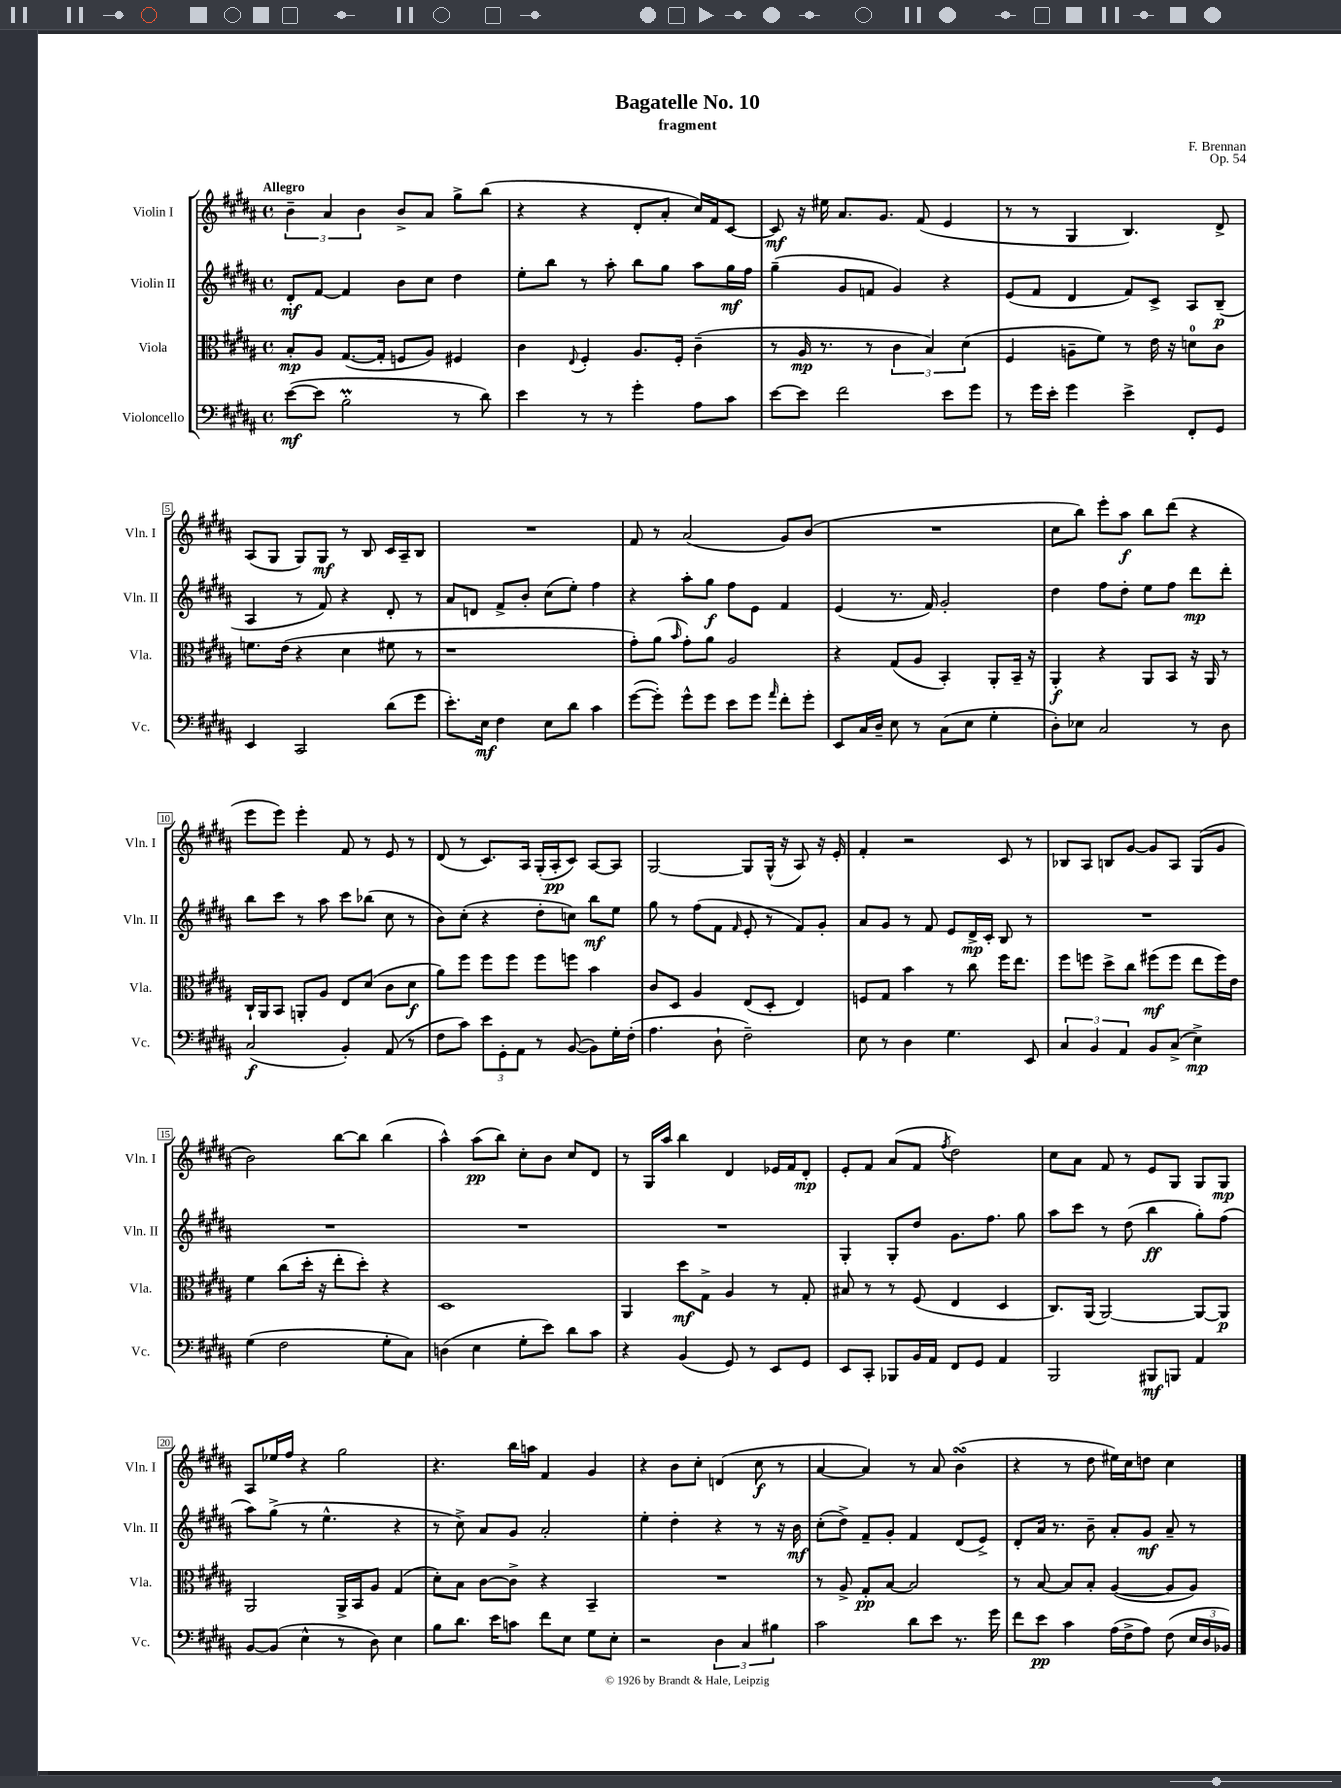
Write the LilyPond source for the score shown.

\header { title = "Bagatelle No. 10" composer = "F. Brennan" subtitle = "fragment" opus = "Op. 54" }
<<
\new StaffGroup <<
\new Staff = "s0" \with { instrumentName = "Violin I" shortInstrumentName = "Vln. I" } {
    \clef treble \key b \major \defaultTimeSignature \time 4/4 \tempo "Allegro"
    \autoBeamOff \tuplet 3/2 { b'4-- ais'4 b'4 } b'8[-> ais'8] gis''8[-> b''8]( |
    r4 r4 dis'8[-. ais'8]-. cis''16[) fis'16 cis'8]~ |
    cis'8\mf r16 eis''16 ais'8.[ gis'8.] fis'8( e'4 |
    r8 r8 gis4 b4.) dis'8-> |
    ais8[( gis8] gis8[) gis8]\mf r8 b8 cis'16[ ais16-- b8] |
    R1 |
    fis'8 r8 ais'2( gis'8[) b'8]( |
    R1 |
    cis''8[ b''8]) e'''8[-. ais''8]\f b''8[ dis'''8]( r4 |
    e'''8[ e'''8]) e'''4-. fis'8 r8 e'8 r8 |
    dis'8( r8 cis'8.[) ais16] gis16[-.( ais16-.\pp cis'8]) ais8[~ ais8] |
    gis2~ gis8[ gis16]-^( r16 ais8) r16 e'16-. |
    fis'4-. r2 cis'8 r8 |
    bes8[ ais8] b8[ gis'8]~ gis'8[ ais8] gis8[( gis'8] |
    b'2) b''8[~ b''8] b''4( |
    ais''4-^) ais''8[\pp( b''8]) cis''8[-. b'8] cis''8[ dis'8] |
    r8 gis16[ ais''16] b''4 dis'4 ees'16[ fis'16 dis'8]-.\mp |
    e'8[-. fis'8] ais'8[( fis'8] \acciaccatura { fis''8 } dis''2) |
    cis''8[ ais'8] fis'8 r8 e'8[ gis8] gis8[ gis8]\mp |
    ais8[ ees''16 fis''16] r4 gis''2 |
    r4. b''16[ a''16] fis'4 gis'4 |
    r4 b'8[ cis''8]-. d'4( cis''8\f r8 |
    ais'4~ ais'4) r8 ais'8 b'4\turn( |
    r4 r8 dis''8 eis''16[) cis''16 d''8] cis''4 \bar "|." |
}
\new Staff = "s1" \with { instrumentName = "Violin II" shortInstrumentName = "Vln. II" } {
    \clef treble \key b \major \defaultTimeSignature \time 4/4
    \autoBeamOff dis'8[-.\mf fis'8]~ fis'4 b'8[ cis''8] dis''4 |
    e''8[-. b''8] r8 ais''8-. b''8[ gis''8] ais''8[ gis''16\mf fis''16] |
    gis''4--( gis'8[ f'8] gis'4) r4 |
    e'8[( fis'8] dis'4 fis'8[) cis'8]-> ais8[ b8]--\p( |
    ais4 r8 fis'8) r4 dis'8-. r8 |
    ais'8[ d'8] fis'8[-> b'8]-. cis''8[( e''8]-.) fis''4 |
    r4 ais''8[-. gis''8]\f fis''8[ e'8] fis'4 |
    e'4( r8. fis'16) gis'2-. |
    dis''4 fis''8[ dis''8]-. e''8[ fis''8] dis'''8[\mp dis'''8]-. |
    b''8[ cis'''8] r8 ais''8 cis'''8[ bes''8]( cis''8 r8 |
    b'8[) cis''8]-.( r4 dis''8[-. c''8]) b''8[\mf e''8] |
    gis''8 r8 fis''8[( fis'8] \grace { fis'16 } e'8-. r8 fis'8[) gis'8]-. |
    ais'8[ gis'8] r8 fis'8 e'8[ dis'16->\mp cis'16]-. b8 r8 |
    R1 |
    R1 |
    R1 |
    R1 |
    gis4-. gis8[-. dis''8] gis'8.[ fis''8.] gis''8 |
    ais''8[ cis'''8] r8 dis''8( b''4\ff gis''8[-.) fis''8]( |
    ais''8[) gis''8]->( r8 e''4.-^ r4 |
    r8 cis''8->) ais'8[ gis'8] ais'2-. |
    e''4-. dis''4-. r4 r8 r16 b'16\mf |
    cis''8[-.( dis''8]->) fis'8[-- gis'8]-. fis'4 dis'8[( e'8]->) |
    dis'8[-. ais'16] r8. b'8-- ais'8[-. gis'8]\mf ais'8-- r8 \bar "|." |
}
\new Staff = "s2" \with { instrumentName = "Viola" shortInstrumentName = "Vla." } {
    \clef alto \key b \major \defaultTimeSignature \time 4/4
    \autoBeamOff b8[-.\mp ais8] gis8.[~( gis16]-. f8[ ais8]) fis4 |
    cis'4 \appoggiatura { e8 } fis4-. ais8.[ fis16]-. cis'4--( |
    r8 ais16\mp r8. r8 \tuplet 3/2 { cis'4 b4) dis'4( } |
    fis4 a8[-- fis'8]) r8 e'16 r16 d'8[-0 cis'8] |
    f'8.[ e'16]( r4 dis'4 fis'8 r8 |
    r1 |
    gis'8[-.) ais'8]( \grace { b'16 } gis'8[-.) ais'8] ais2 |
    r4 gis8[( ais8] b,4-.) ais,8[-. b,16]-- r16 |
    ais,4-.\f r4 ais,8[ b,8] r16 ais,16 r8 |
    cis16[-! ais,16 b,8] a,8[-. ais8] e8[ dis'8]( cis'8[ dis'8]\f |
    ais'8[) fis''8] fis''8[ fis''8] fis''8[ f''8] b'4 |
    cis'8[ dis8] ais4 e8[( dis8]-. e4) |
    f8[ gis8] b'4 r8 cis''8 fis''16[ e''8.] |
    fis''8[ f''8] dis''8[-> cis''8] fis''8[\mf( fis''8] e''8[ fis''16) e'16] |
    fis'4 cis''8[( dis''16]-. r16 e''8[-. dis''8]-.) r4 |
    dis1 |
    ais,4 dis''8[\mf gis8]-> ais4 r8 gis8-. |
    bis8 r8 r8 fis8( e4 dis4 |
    cis8.[) ais,16]( ais,2~) ais,8[~ ais,8]\p |
    ais,2 ais,16[-> b,16 ais8] gis4( |
    dis'8[-.) b8] cis'8[~ cis'8]-> r4 b,4-- |
    R1 |
    r8 ais8-> gis8[-.\pp b8]~ b2 |
    r8 b8~ b8[ b8]-. ais4~( ais8[ ais8]) \bar "|." |
}
\new Staff = "s3" \with { instrumentName = "Violoncello" shortInstrumentName = "Vc." } {
    \clef bass \key b \major \defaultTimeSignature \time 4/4
    \autoBeamOff e'8[~\mf( e'8] b2-.\prall r8 dis'8) |
    e'4 r8 r8 gis'4-. ais8[ cis'8] |
    e'8[~ e'8] fis'2 e'8[ gis'8] |
    r8 gis'16[ e'16]-. gis'4 e'4-> fis,8[-. gis,8] |
    e,4 cis,2 dis'8[( gis'8] |
    e'8.[-.) e16]\mf fis4 e8[ dis'8] cis'4 |
    gis'8[~( gis'8]-.) gis'8[-^ gis'8] e'8[ gis'8] \grace { ais'16 } fis'8[-. gis'8]-. |
    e,8[ cis16 dis16]-- e8 r8 cis8[( e8] gis4-. |
    dis8[-.) ees8] cis2 r8 dis8 |
    cis2\f( b,4-.) ais,8( r8 |
    fis8[ cis'8]) \tuplet 3/2 { e'8[ gis,8-. ais,8] } r8 b,8~( b,8[) gis16-. fis16]-.( |
    ais4. dis8-! fis2--) |
    e8 r8 dis4 gis4. e,8 |
    \tuplet 3/2 { cis4 b,4 ais,4 } b,8[ cis8]->( e4->\mp) |
    gis4( fis2 gis8[-. cis8]) |
    d4( e4 gis8[-. e'8]) dis'8[ cis'8] |
    r4 b,4( gis,8) r8 e,8[ gis,8] |
    e,8[ cis,8]-. bes,,8[ b,16 ais,16] fis,8[ gis,8] ais,4 |
    b,,2 bis,,8[\mf b,,8] ais,4 |
    b,8[~ b,8]( e4-^ r8 dis8) e4 |
    b8[ dis'8.] e'16[ c'8] fis'8[ e8] gis8[ e8]-. |
    r2 \tuplet 3/2 { dis4 cis4 bis4 } |
    cis'2 dis'8[ e'8] r8. gis'16 |
    fis'8[ e'8]\pp cis'4 ais16[( fis16-> ais8]) fis8( \tuplet 3/2 { e16[ dis16 bes,16]) } \bar "|." |
}
>>
>>
\layout { \context { \Score \override BarNumber.stencil = #(make-stencil-boxer 0.1 0.3 ly:text-interface::print) } }
